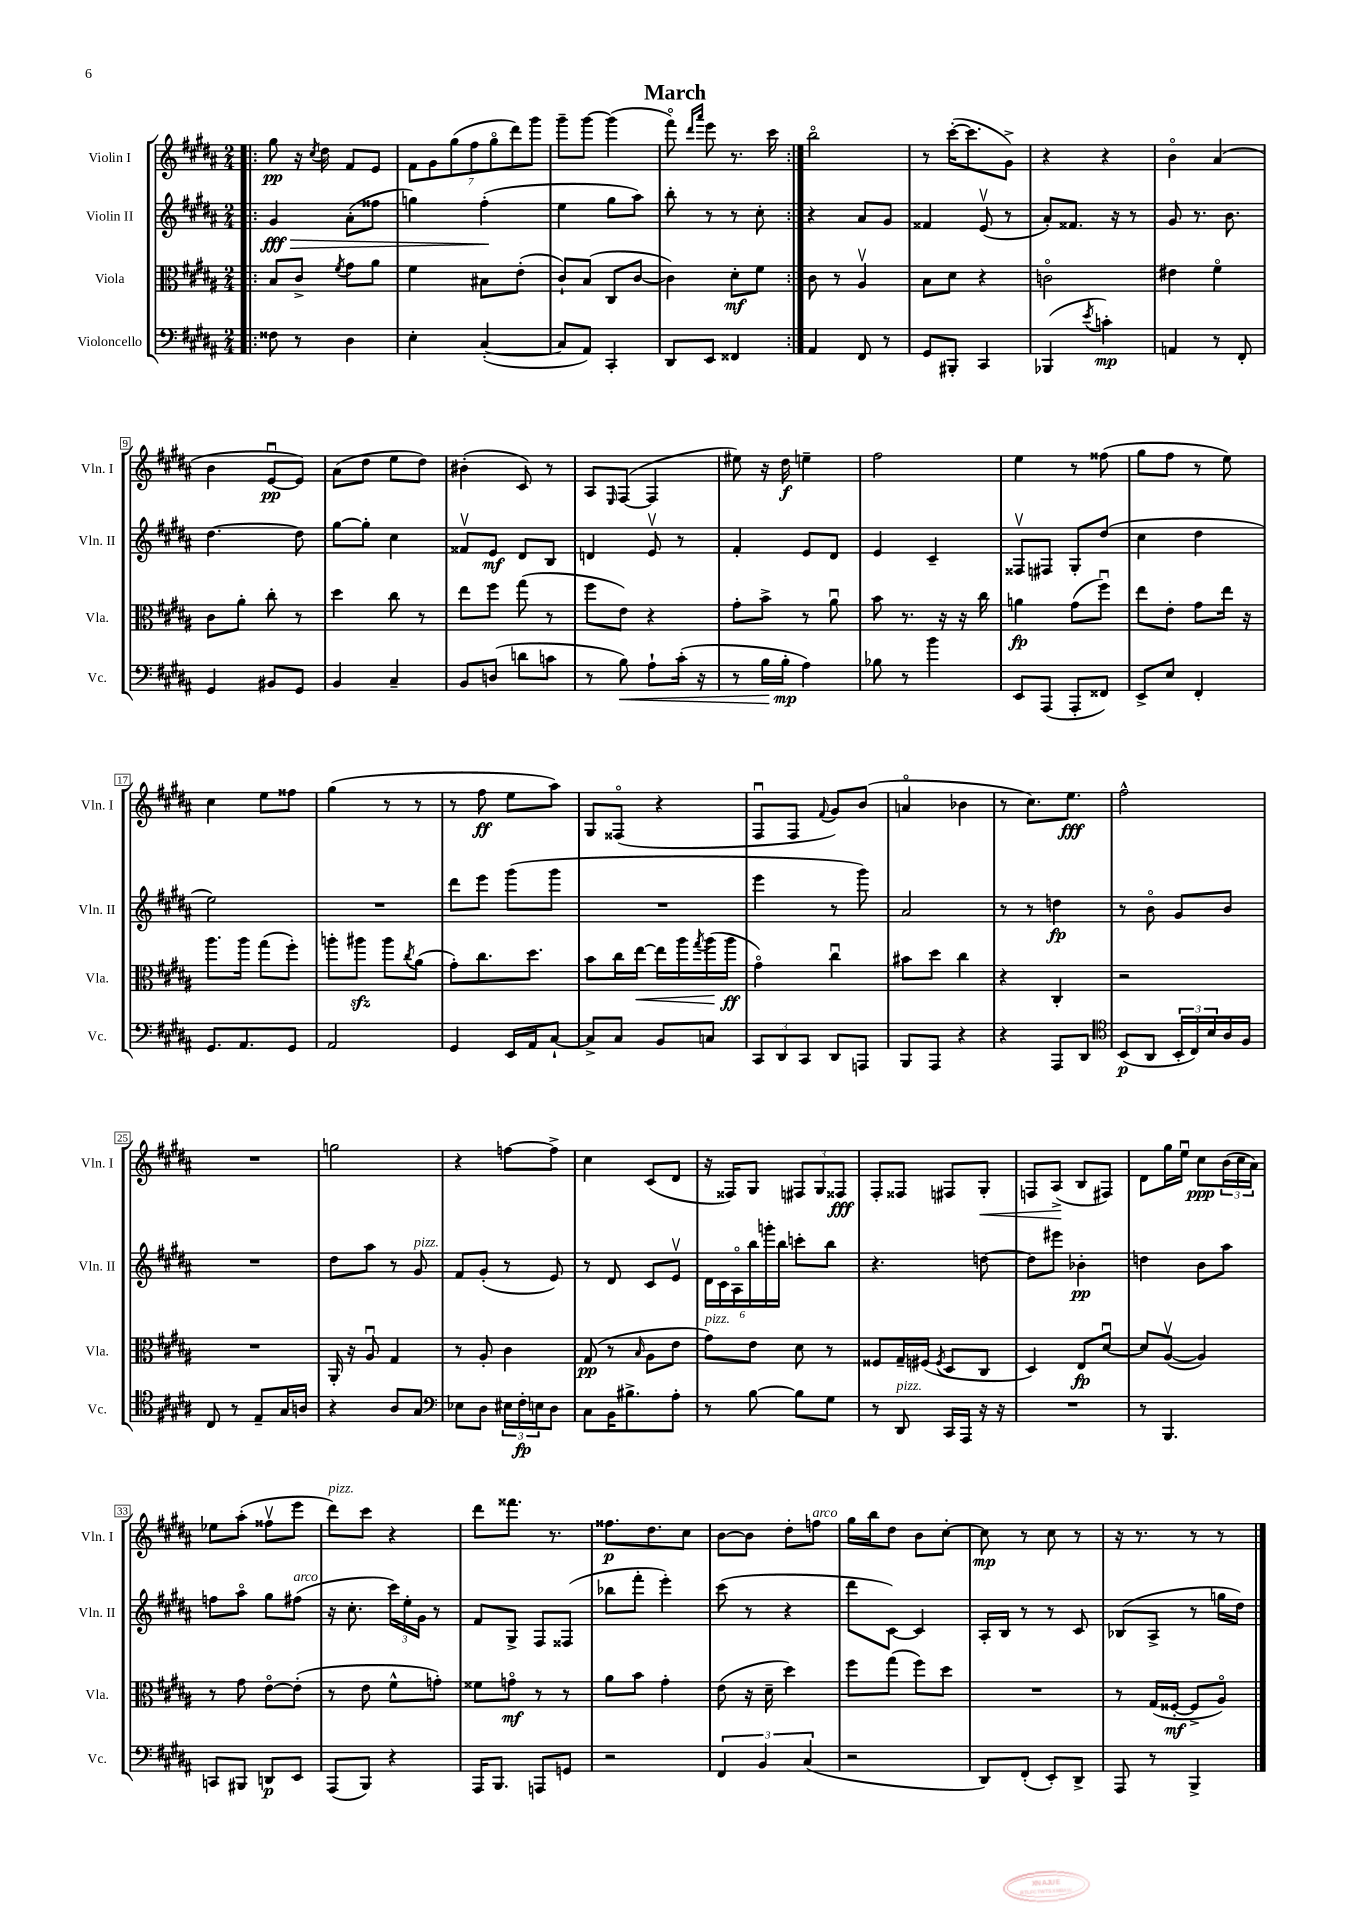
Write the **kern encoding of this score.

**kern	**kern	**kern	**kern
*staff4	*staff3	*staff2	*staff1
*clefF4	*clefC3	*clefG2	*clefG2
*k[f#c#g#d#a#]	*k[f#c#g#d#a#]	*k[f#c#g#d#a#]	*k[f#c#g#d#a#]
*M2/4	*M2/4	*M2/4	*M2/4
=!|:	=!|:	=!|:	=!|:
8F##	8B	4g#	8gg#
8r	8c#^	.	16r
.	.	.	8qcc#
.	.	.	16dd#
.	8qf#	.	.
4D#	8g#	(8a#'	8f#
.	8a#	8ff##	8e
=	=	=	=
4E'	4f#	4gg)	14f#
.	.	.	14g#
.	.	.	(14gg#
.	.	.	14ff#
([4C#'	8B#	(4ff#'	.
.	.	.	14gg#o
.	.	.	14ddd#)
.	(8e'	.	.
.	.	.	14ggg#
=	=	=	=
8C#]	8c#`)	4ee	8ggg#~
8AA#)	(8B	.	[8ggg#
4CC#'	8C#	8gg#	(4ggg#]
.	[8c#	8aa#)	.
=	=	=	=
8DD#	4c#])	8bb'	8fff#o)
.	.	.	16qqddd#
.	.	.	16qqaaa#
8EE	.	8r	8eee
4FF##	8d#'	8r	8.r
.	8f#	8cc#'	.
.	.	.	16ccc#
=:|!	=:|!	=:|!	=:|!
4AA#	8c#	4r	2bbo
.	8r	.	.
8FF#	4A#v	8a#	.
8r	.	8g#	.
=	=	=	=
8GG#	8B	4f##	8r
8BBB#'	8d#	.	([16ccc#'
.	.	.	8.ccc#]
4CC#	4r	(8ev	.
.	.	8r	8g#^)
=	=	=	=
(4BBB-	2co	8a#')	4r
.	.	8.f##	.
8qe	.	.	.
4c')	.	.	4r
.	.	16r	.
.	.	8r	.
=	=	=	=
4AA	4e#	8g#	4bo
.	.	8.r	.
8r	4f#o	.	(4a#
.	.	8.b	.
8FF#'	.	.	.
=	=	=	=
4GG#	8c#	[4.dd#	4b
.	8a#'	.	.
8BB#	8cc#'	.	[8eu
8GG#	8r	8dd#]	8e])
=	=	=	=
4BB	4dd#	[8gg#	(8a#
.	.	8gg#']	8dd#
4C#~	8cc#	4cc#	8ee
.	8r	.	8dd#)
=	=	=	=
8BB	8ee	8f##v	(4b#'
(8D	8ff#	8e	.
8d	(8gg#	8d#	8c#)
8c	8r	8B	8r
=	=	=	=
8r	8ff#	4d	8A#
.	.	.	16qqE
8B)	8e)	.	([8F#
8A#`	4r	8ev	4F#]
(16c#'	.	8r	.
16r	.	.	.
=	=	=	=
8r	8g#'	4f#'	8ee#)
16B	8b^	.	16r
16B'	.	.	16dd#
4A#)	8r	8e	4ee~
.	8a#u	8d#	.
=	=	=	=
8B-	8b	4e	2ff#
8r	8.r	.	.
4b	.	4c#~	.
.	16r	.	.
.	16r	.	.
.	16cc#	.	.
=	=	=	=
8EE	4a	8F##v	4ee
(8AAA#	.	8F#	.
8AAA#'	(8g#	8G#'	8r
8FF##)	8ff#u)	(8dd#	(8ff##
=	=	=	=
8EE^	8ee	4cc#	8gg#
8E	8e'	.	8ff#
4FF#'	8g#	4dd#	8r
.	16ee	.	8ee)
.	16r	.	.
=	=	=	=
8.GG#	8.aa#	2ee)	4cc#
8.AA#	16aa#	.	.
.	(8gg#	.	8ee
8GG#	8ff#')	.	8ff##
=	=	=	=
2AA#	8aa'	2r	(4gg#
.	8aa#	.	.
.	8aa#	.	8r
.	8qcc#	.	.
.	(8a#	.	8r
=	=	=	=
4GG#	8g#')	8ddd#	8r
.	8.cc#	8eee	8ff#
16EE	.	(8ggg#	8ee
16AA#	8.dd#	.	.
[8C#`	.	8ggg#	8aa#)
=	=	=	=
8C#^]	8b	2r	8G#
8C#	16cc#	.	(8F##o
.	[16ee	.	.
8BB	16ee]	.	4r
.	16aa#	.	.
.	8qgg#	.	.
8C	(16aa#	.	.
.	16aa#	.	.
=	=	=	=
12CC#	4g#o)	4eee	8F#u
12DD#	.	.	.
.	.	.	8F#
12CC#	.	.	.
.	.	.	8qqf#
8DD#	4cc#u	8r	8g#)
8AAA	.	8ggg#)	(8b
=	=	=	=
8BBB	8b#	2a#	4ao
8AAA#	8dd#	.	.
4r	4cc#	.	4b-
=	=	=	=
4r	4r	8r	8r
.	.	8r	8.cc#)
8AAA#	4C#'	4dd	.
.	.	.	8.ee
8DD#	.	.	.
=	=	=	=
*clefC4	*	*	*
(8BB	2r	8r	2ff#^^
8AA#	.	8bo	.
24BB'	.	8g#	.
24C#)	.	.	.
24B	.	.	.
16A#	.	8b	.
16F#	.	.	.
=	=	=	=
8C#	2r	2r	2r
8r	.	.	.
8E~	.	.	.
16G#	.	.	.
16A	.	.	.
=	=	=	=
4r	16AA#'	8dd#	2gg
.	16r	.	.
.	8A#u	8aa#	.
8A#	4G#	8r	.
8G#	.	8g#	.
=	=	=	=
*clefF4	*	*	*
8E-	8r	8f#	4r
8D#	8A#'	(8g#'	.
24E#	4c#	8r	[8ff
24F#'	.	.	.
24E	.	.	.
8D#	.	8e)	8ff^]
=	=	=	=
8C#	(8G#	8r	4cc#
16BB	8r	8d#	.
8.B#^	.	.	.
.	16qqB	.	.
.	8A#	8c#	(8c#
8A#'	8e	8ev	8d#
=	=	=	=
8r	8g#)	24d#	16r
.	.	24c#	.
.	.	.	16F##)
.	.	24A#o	.
[8B	8e	24bb	8G#
.	.	24ggg'	.
.	.	24bb	.
8B]	8d#	8ccc'	12F#
.	.	.	12G#
8G#	8r	8bb	.
.	.	.	12F##
=	=	=	=
8r	8F##	4.r	8F#'
8DD#	16G#~	.	8F##
.	(16F#	.	.
.	8qF#	.	.
16CC#	8D#	.	8F#
16AAA#	.	.	.
16r	8C#	[8dd	8G#'
16r	.	.	.
=	=	=	=
2r	4D#)	8dd]	8F
.	.	8eee#	(8A#^
.	8E	4b-'	8B
.	[8d#u	.	8F#)
=	=	=	=
8r	8d#]	4dd	8d#
4.BBB	([8A#v	.	16gg#
.	.	.	16eeu
.	4A#])	8b	8cc#
.	.	8aa#	(24b
.	.	.	24cc#
.	.	.	24a#)
=	=	=	=
8CC	8r	8ff	8ee-
8BBB#	8g#	8aa#o	(8aa#'
8DD	[8eo	8gg#	8ff##v
8EE	(8e']	(8ff#	8eee
=	=	=	=
(8AAA#	8r	16r	8ddd#)
.	.	8.cc#'	.
8BBB)	8e	.	8ccc#
4r	8f#^^	24ccc#)	4r
.	.	24ee'	.
.	.	24g#	.
.	8g')	8r	.
=	=	=	=
16AAA#	8f##	8f#	8ddd#
8.BBB	.	.	.
.	8go	8G#^	8.fff##
8AAA	8r	8F#	.
.	.	.	8.r
8GG	8r	(8F##	.
=	=	=	=
2r	8a#	8bb-	8.ff##
.	8b	8fff#'	.
.	.	.	8.dd#
.	4g#'	4eee')	.
.	.	.	8cc#
=	=	=	=
6FF#	(8e	(8ccc#	[8b
.	16r	8r	8b]
6BB	.	.	.
.	16d#~	.	.
.	4dd#)	4r	8dd#'
(6C#	.	.	.
.	.	.	8ff
=	=	=	=
2r	8ff#	8ddd#	16gg#
.	.	.	16bb
.	(8gg#	[8c#)	8dd#
.	8ff#)	4c#]	8b
.	8dd#	.	[8cc#'
=	=	=	=
8DD#)	2r	16A#'	8cc#]
.	.	16B	.
(8FF#'	.	8r	8r
8EE')	.	8r	8cc#
8DD#^	.	8c#	8r
=	=	=	=
8AAA#	8r	(8B-	16r
.	.	.	8.r
8r	(16G#	8A#^	.
.	[16F##'	.	.
4BBB^	8F##^]	8r	8r
.	8A#o)	16gg	8r
.	.	16dd#)	.
==	==	==	==
*-	*-	*-	*-
